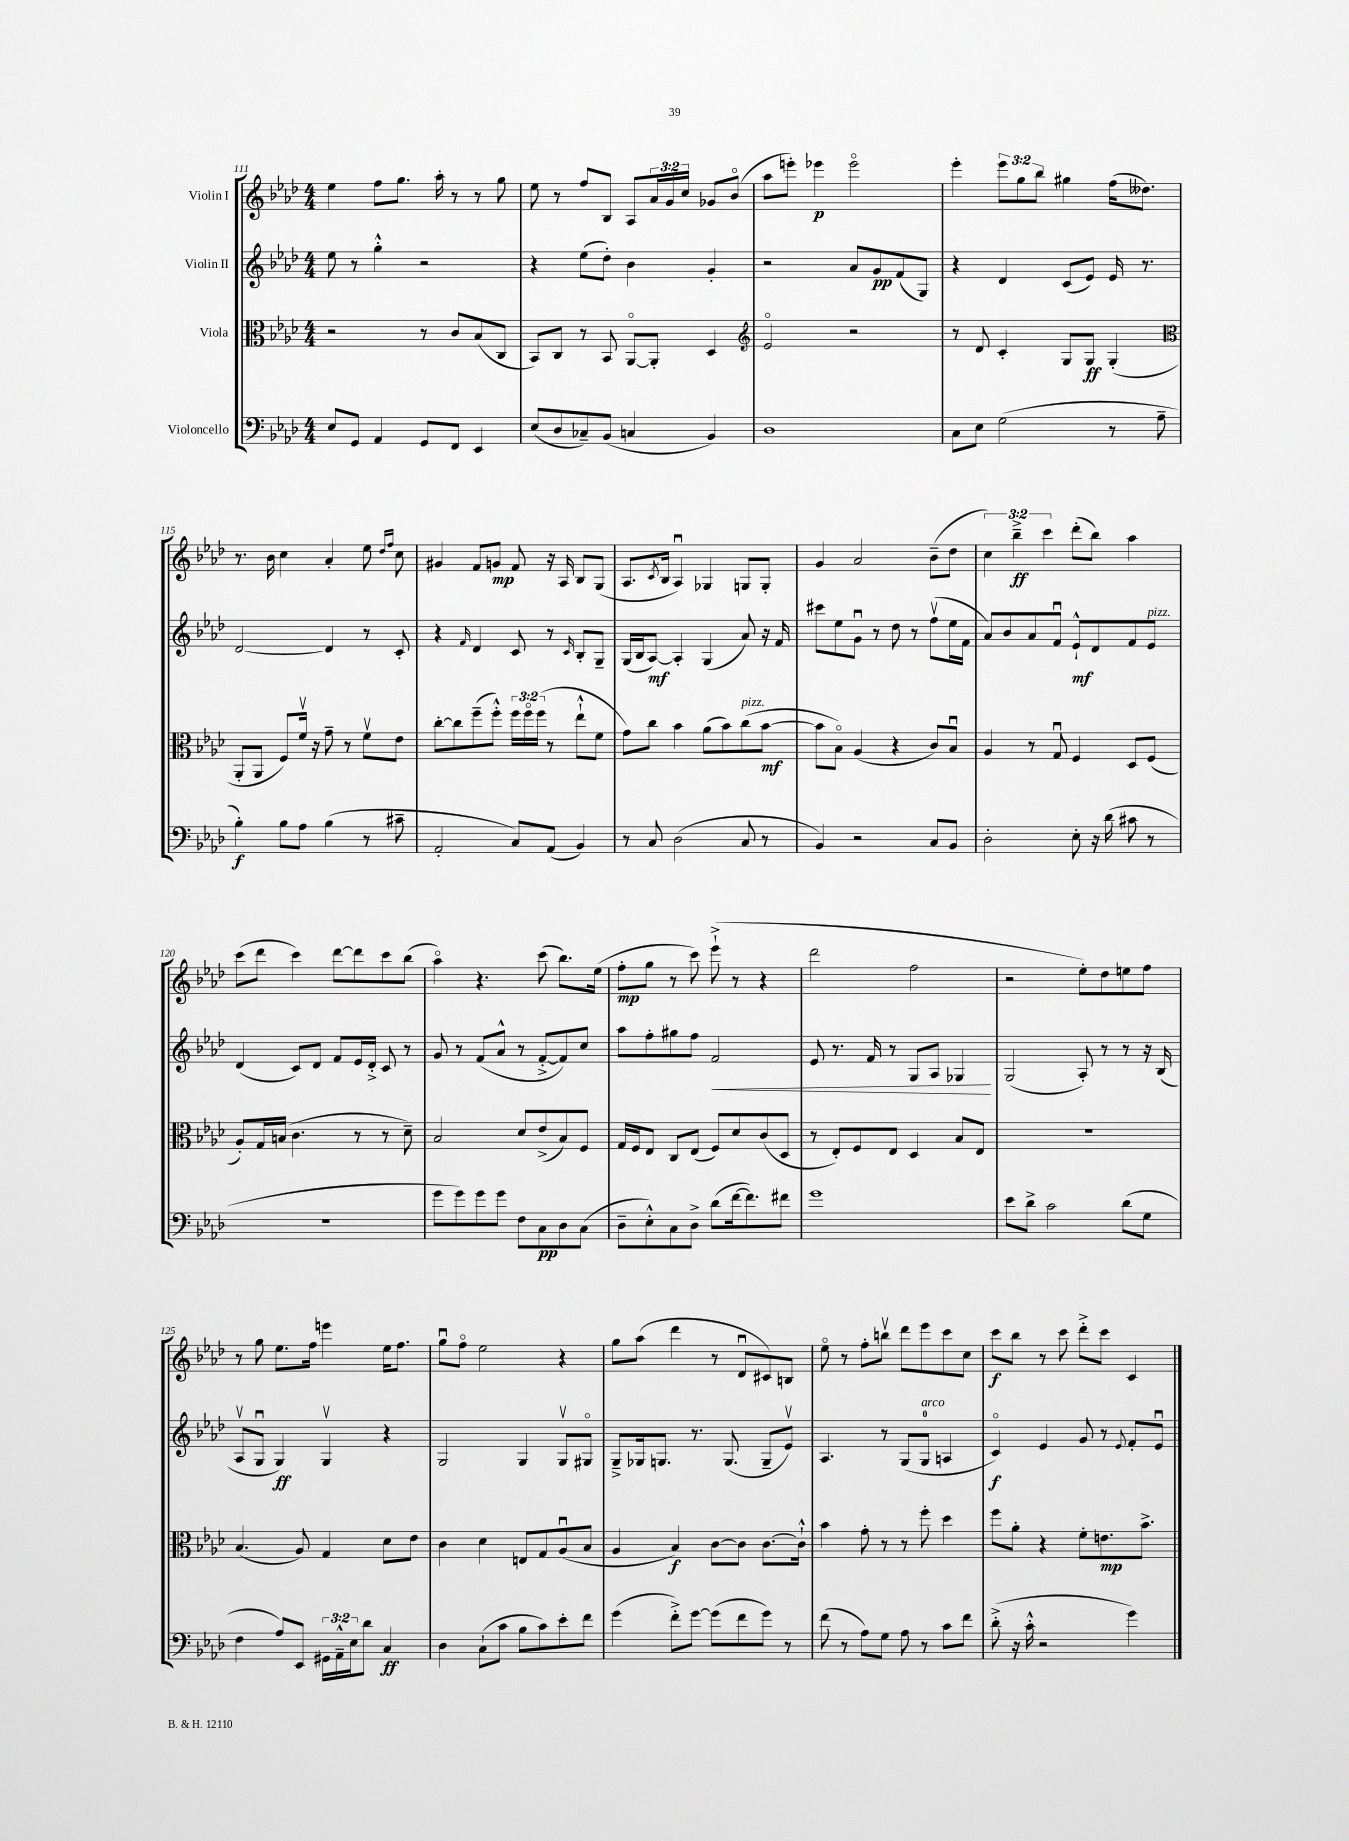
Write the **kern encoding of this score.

**kern	**dynam	**kern	**dynam	**kern	**dynam	**kern	**dynam
*part4	*part4	*part3	*part3	*part2	*part2	*part1	*part1
*staff4	*staff4	*staff3	*staff3	*staff2	*staff2	*staff1	*staff1
*I"Violoncello	*	*I"Viola	*	*I"Violin II	*	*I"Violin I	*
*clefF4	*	*clefC3	*	*clefG2	*	*clefG2	*
*k[b-e-a-d-]	*	*k[b-e-a-d-]	*	*k[b-e-a-d-]	*	*k[b-e-a-d-]	*
*M4/4	*	*M4/4	*	*M4/4	*	*M4/4	*
=111	=111	=111	=111	=111	=111	=111	=111
8E-/L	.	2r	.	8ee-\	.	4ee-\	.
8GG/J	.	.	.	8r	.	.	.
4AA-/	.	.	.	4gg'^^\	.	8ff\L	.
.	.	.	.	.	.	8.gg\J	.
8GG/L	.	8r	.	2r	.	.	.
.	.	.	.	.	.	16aa-'\	.
8FF/J	.	8c/L	.	.	.	8r	.
4EE-/	.	(8B-/	.	.	.	8r	.
.	.	8C/J	.	.	.	8gg\	.
=112	=112	=112	=112	=112	=112	=112	=112
(8E-/L	.	8BB-/L)	.	4r	.	8ee-\	.
8D-/	.	8C/J	.	.	.	8r	.
8C-X~/)	.	8r	.	(8ee-\L	.	8ff/L	.
(8BB-/J	.	8BB-/	.	8dd-'\J)	.	8B-/J	.
4Cn/	.	[8AA-/L	.	4b-\	.	8A-/L	.
.	.	8AA-'/J]	.	.	.	24a-/L	.
.	.	.	.	.	.	24g/	.
.	.	.	.	.	.	24cc/JJ	.
4BB-/)	.	4D-/	.	4g'/	.	8g-X/L	.
.	.	.	.	.	.	(8b-/J	.
=113	=113	=113	=113	=113	=113	=113	=113
*	*	*clefG2	*	*	*	*	*
1D-	.	2e-/	.	2r	.	8aa-\L	.
.	.	.	.	.	.	8eeen'\J)	.
.	.	.	.	.	.	4eee-X\	p
.	.	2r	.	8a-/L	.	2eee-\	.
.	.	.	.	8g/	pp	.	.
.	.	.	.	(8f/	.	.	.
.	.	.	.	8G/J)	.	.	.
=114	=114	=114	=114	=114	=114	=114	=114
8C\L	.	8r	.	4r	.	4eee-'\	.
8E-\J	.	8d-/	.	.	.	.	.
(2G\	.	4c'/	.	4d-/	.	12eee-\L	.
.	.	.	.	.	.	12gg\	.
.	.	.	.	.	.	12bb-\J	.
.	.	8G/L	.	(8c/L	.	4gg#X\	.
.	.	8G/J	ff	8e-/J)	.	.	.
8r	.	(4G'/	.	16e-/	.	(16ff\KL	.
.	.	.	.	8.r	.	8.dd--X\J)	.
8A-~\	.	.	.	.	.	.	.
!!LO:LB:g=z
=115	=115	=115	=115	=115	=115	=115	=115
*	*	*clefC3	*	*	*	*	*
4B-'\)	f	8AA-'/L	.	[2d-/	.	8.r	.
.	.	8AA-/J	.	.	.	.	.
.	.	.	.	.	.	16b-\	.
8B-\L	.	8F/L)	.	.	.	4cc\	.
8A-\J	.	16fv/Jk	.	.	.	.	.
.	.	16r	.	.	.	.	.
(4B-\	.	8g~\	.	4d-/]	.	4a-'/	.
.	.	8r	.	.	.	.	.
8r	.	8fv\L	.	8r	.	8ee-\	.
.	.	.	.	.	.	16qqdd-/LL	.
.	.	.	.	.	.	16qqff/JJ	.
8c#X~\	.	8e-\J	.	8c'/	.	8cc\	.
=116	=116	=116	=116	=116	=116	=116	=116
2AA-'/	.	[8cc'\L	.	4r	.	4g#X/	.
.	.	8cc\]	.	.	.	.	.
.	.	.	.	16qqf/	.	.	.
.	.	(8ff~\	.	4d-/	.	8f/L	.
.	.	8ff'^^\J)	.	.	.	8gn/J	mp
8C/L)	.	24ff\LL	.	8c/	.	8f/	.
.	.	24ff\	.	.	.	.	.
.	.	(24ff\JJ	.	.	.	.	.
(8AA-/J	.	8r	.	8r	.	16r	.
.	.	.	.	.	.	16A-/	.
.	.	.	.	16qqc/	.	.	.
4BB-/)	.	8ee-`^^\L	.	8B-'/L	.	8B-/L	.
.	.	8f\J	.	8G~/J	.	(8G/J	.
=117	=117	=117	=117	=117	=117	=117	=117
8r	.	8g\L)	.	(16G/LL	.	8.A-/L	.
.	.	.	.	16B-/J	.	.	.
8C/	.	8cc\J	.	[8A-/J)	mf	.	.
.	.	.	.	.	.	8qc/	.
.	.	.	.	.	.	16B-/Jk	.
(2D-\	.	4b-\	.	4A-'/]	.	4A-u/)	.
.	.	(8a-\L	.	(4G/	.	4G-X/	.
.	.	8b-\)	.	.	.	.	.
!	!	!LO:TX:a:i:t=pizz.	!	!	!	!	!
8C/	.	(8cc\	.	8a-/)	.	8Gn/L	.
8r	.	[8b-\J	mf	16r	.	8G'/J	.
.	.	.	.	16f/	.	.	.
=118	=118	=118	=118	=118	=118	=118	=118
4BB-/)	.	8b-\L]	.	8ccc#X\L	.	4g/	.
.	.	8B-\J)	.	8ee-\	.	.	.
2r	.	(4A-/	.	8gu\J	.	2a-/	.
.	.	.	.	8r	.	.	.
.	.	4r	.	8dd-\	.	.	.
.	.	.	.	8r	.	.	.
8C/L	.	8c/L)	.	(8ffv\L	.	(8b-~\L	.
8BB-/J	.	8B-u/J	.	16ee-\L	.	8dd-\J	.
.	.	.	.	16f\JJ	.	.	.
=119	=119	=119	=119	=119	=119	=119	=119
2D-'\	.	4A-/	.	8a-/L)	.	6cc\)	.
.	.	.	.	8b-/	.	.	.
.	.	.	.	.	.	6bb-~^\	ff
.	.	8r	.	8a-/	.	.	.
.	.	.	.	.	.	6ccc\	.
.	.	8Gu/	.	8fu/J	.	.	.
8E-'\	.	4F/	.	8e-`^^/L	mf	(8ddd-'\L	.
16r	.	.	.	8d-/	.	8bb-\J)	.
(16d-\	.	.	.	.	.	.	.
8c#X\	.	8D-/L	.	8f/	.	4aa-\	.
!	!	!	!	!LO:TX:a:i:t=pizz.	!	!	!
8r	.	(8F/J	.	8e-/J	.	.	.
!!LO:LB:g=z
=120	=120	=120	=120	=120	=120	=120	=120
1r	.	8A-'/L)	.	(4d-/	.	(8ccc\L	.
.	.	16G/L	.	.	.	8ddd-\J	.
.	.	(16Bn/JJ	.	.	.	.	.
.	.	4.c\	.	8c/L)	.	4ccc\)	.
.	.	.	.	8d-/J	.	.	.
.	.	.	.	8f/L	.	[8ddd-\L	.
.	.	8r	.	16e-/L	.	8ddd-\]	.
.	.	.	.	16d-'^/JJ	.	.	.
.	.	8r	.	8c/	.	8ccc\	.
.	.	8d-~\)	.	8r	.	(8bb-\J	.
=121	=121	=121	=121	=121	=121	=121	=121
8g\L	.	2B-/	.	8g/	.	4aa-\)	.
8g\)	.	.	.	8r	.	.	.
8g\	.	.	.	(8f/L	.	4.r	.
8g\J	.	.	.	8a-^^/J	.	.	.
8F\L	.	8d-/L	.	8r	.	.	.
8C\	pp	(8e-^/	.	[8f'^/L	.	(8ccc\	.
8D-\	.	8B-/)	.	8f/])	.	8.bb-\L)	.
(8C\J	.	8F/J	.	8cc/J	.	.	.
.	.	.	.	.	.	(16ee-\Jk	.
=122	=122	=122	=122	=122	=122	=122	=122
8D-~\L	.	16G/LL	.	8aa-\L	.	8ff'\L	mp
.	.	16F/J	.	.	.	.	.
8E-'^^\)	.	8E-/J	.	8ff'\	.	8gg\J	.
8C\	.	8C/L	.	8gg#X\	.	8r	.
8D-^\J	.	(8E-/J	.	8ff\J	.	8ccc\)	.
!	!	!	!	!	!LO:HP:b	!	!
(8d-\L	.	8F/L)	.	2f/	<	(8eee-`^\	.
[16f\k	.	8d-/	.	.	.	8r	.
8.f\])	.	.	.	.	.	.	.
.	.	(8c/	.	.	.	4r	.
8f#X\J	.	8D-/J	.	.	.	.	.
=123	=123	=123	=123	=123	=123	=123	=123
1g	.	8r	.	8e-/	.	2ddd-\	.
.	.	8E-'/L)	.	8.r	.	.	.
.	.	8F/	.	.	.	.	.
.	.	.	.	16f/	.	.	.
.	.	8E-/J	.	8r	.	.	.
.	.	4D-/	.	8G/L	.	2ff\	.
.	.	.	.	8A-/J	.	.	.
.	.	8B-/L	.	4G-X/	.	.	.
.	.	8E-/J	.	.	.	.	.
.	.	.	.	.	[	.	.
=124	=124	=124	=124	=124	=124	=124	=124
8e-\L	.	1r	.	(2G/	.	2r	.
8d-^\J	.	.	.	.	.	.	.
2c\	.	.	.	.	.	.	.
.	.	.	.	8A-'/)	.	8ee-'\L)	.
.	.	.	.	8r	.	8dd-\	.
(8d-\L	.	.	.	8r	.	8een\	.
8G\J	.	.	.	16r	.	8ff\J	.
.	.	.	.	(16B-/	.	.	.
!!LO:LB:g=z
=125	=125	=125	=125	=125	=125	=125	=125
4F\	.	(4.B-/	.	8A-v/L	.	8r	.
.	.	.	.	8Gu/J	.	8gg\	.
8A-/L)	.	.	.	4G/)	ff	8.ee-\L	.
8EE-/J	.	8A-/)	.	.	.	.	.
.	.	.	.	.	.	16ff\Jk	.
24GG#X\LL	.	4G/	.	4Gv/	.	4eeen\	.
24AA-~^^\	.	.	.	.	.	.	.
24E-\J	.	.	.	.	.	.	.
8d-\J	.	.	.	.	.	.	.
4C/	ff	8d-\L	.	4r	.	16ee-\KL	.
.	.	.	.	.	.	8.ff\J	.
.	.	8e-\J	.	.	.	.	.
=126	=126	=126	=126	=126	=126	=126	=126
4D-\	.	4c\	.	2G/	.	8ggu\L	.
.	.	.	.	.	.	8ff\J	.
(8C`\L	.	4d-\	.	.	.	2ee-\	.
8c\J	.	.	.	.	.	.	.
8B-\L	.	8En/L	.	4G/	.	.	.
8c\)	.	8G/	.	.	.	.	.
8e-'\	.	(8A-u/	.	8Gv/L	.	4r	.
8f\J	.	8B-/J	.	8G#X/J	.	.	.
=127	=127	=127	=127	=127	=127	=127	=127
(4g\	.	4A-/	.	8G~^/L	.	8gg\L	.
.	.	.	.	16G-X/k	.	(8aa-\J	.
.	.	.	.	8.Gn/J	.	.	.
8f'^\L)	.	4B-/)	f	.	.	4ddd-\	.
[8g\J	.	.	.	8.r	.	.	.
(8g\L]	.	[8c\L	.	.	.	8r	.
.	.	.	.	(8.G/	.	.	.
8f\	.	8c\J]	.	.	.	8d-u/L	.
8g\J)	.	[8.c\L	.	8G~/L	.	8c#X/)	.
8r	.	.	.	8e-v/J)	.	8Bn/J	.
.	.	16c`^^\Jk]	.	.	.	.	.
=128	=128	=128	=128	=128	=128	=128	=128
(8f\	.	4b-\	.	4.A-/	.	8ee-\	.
8r	.	.	.	.	.	8r	.
8A-\L)	.	8g'\	.	.	.	8ff'\L	.
8G\J	.	8r	.	8r	.	8bbnv\J	.
8A-\	.	8r	.	(8G/L	.	8ddd-\L	.
!	!	!	!	!LO:TX:a:i:t=arco	!	!	!
8r	.	8ff'\	.	8G/J	.	8eee-\	.
8c\L	.	4dd-\	.	4An/	.	8ccc\	.
8f\J	.	.	.	.	.	8cc\J	.
=129	=129	=129	=129	=129	=129	=129	=129
(8d-'^\	.	8ff\L	.	4c/)	f	8ccc\L	f
16r	.	8a-'\J	.	.	.	8bb-\J	.
16c'^^\	.	.	.	.	.	.	.
2r	.	4r	.	4e-/	.	8r	.
.	.	.	.	.	.	8ccc\	.
.	.	8f'\L	.	8g/	.	8ddd-'^\L	.
.	.	8.en\	mp	8r	.	8ccc\J	.
.	.	.	.	8qqe-/	.	.	.
4g\)	.	.	.	8f'/L	.	4c/	.
.	.	8.b-^\J	.	.	.	.	.
.	.	.	.	8e-u/J	.	.	.
==	==	==	==	==	==	==	==
*-	*-	*-	*-	*-	*-	*-	*-
